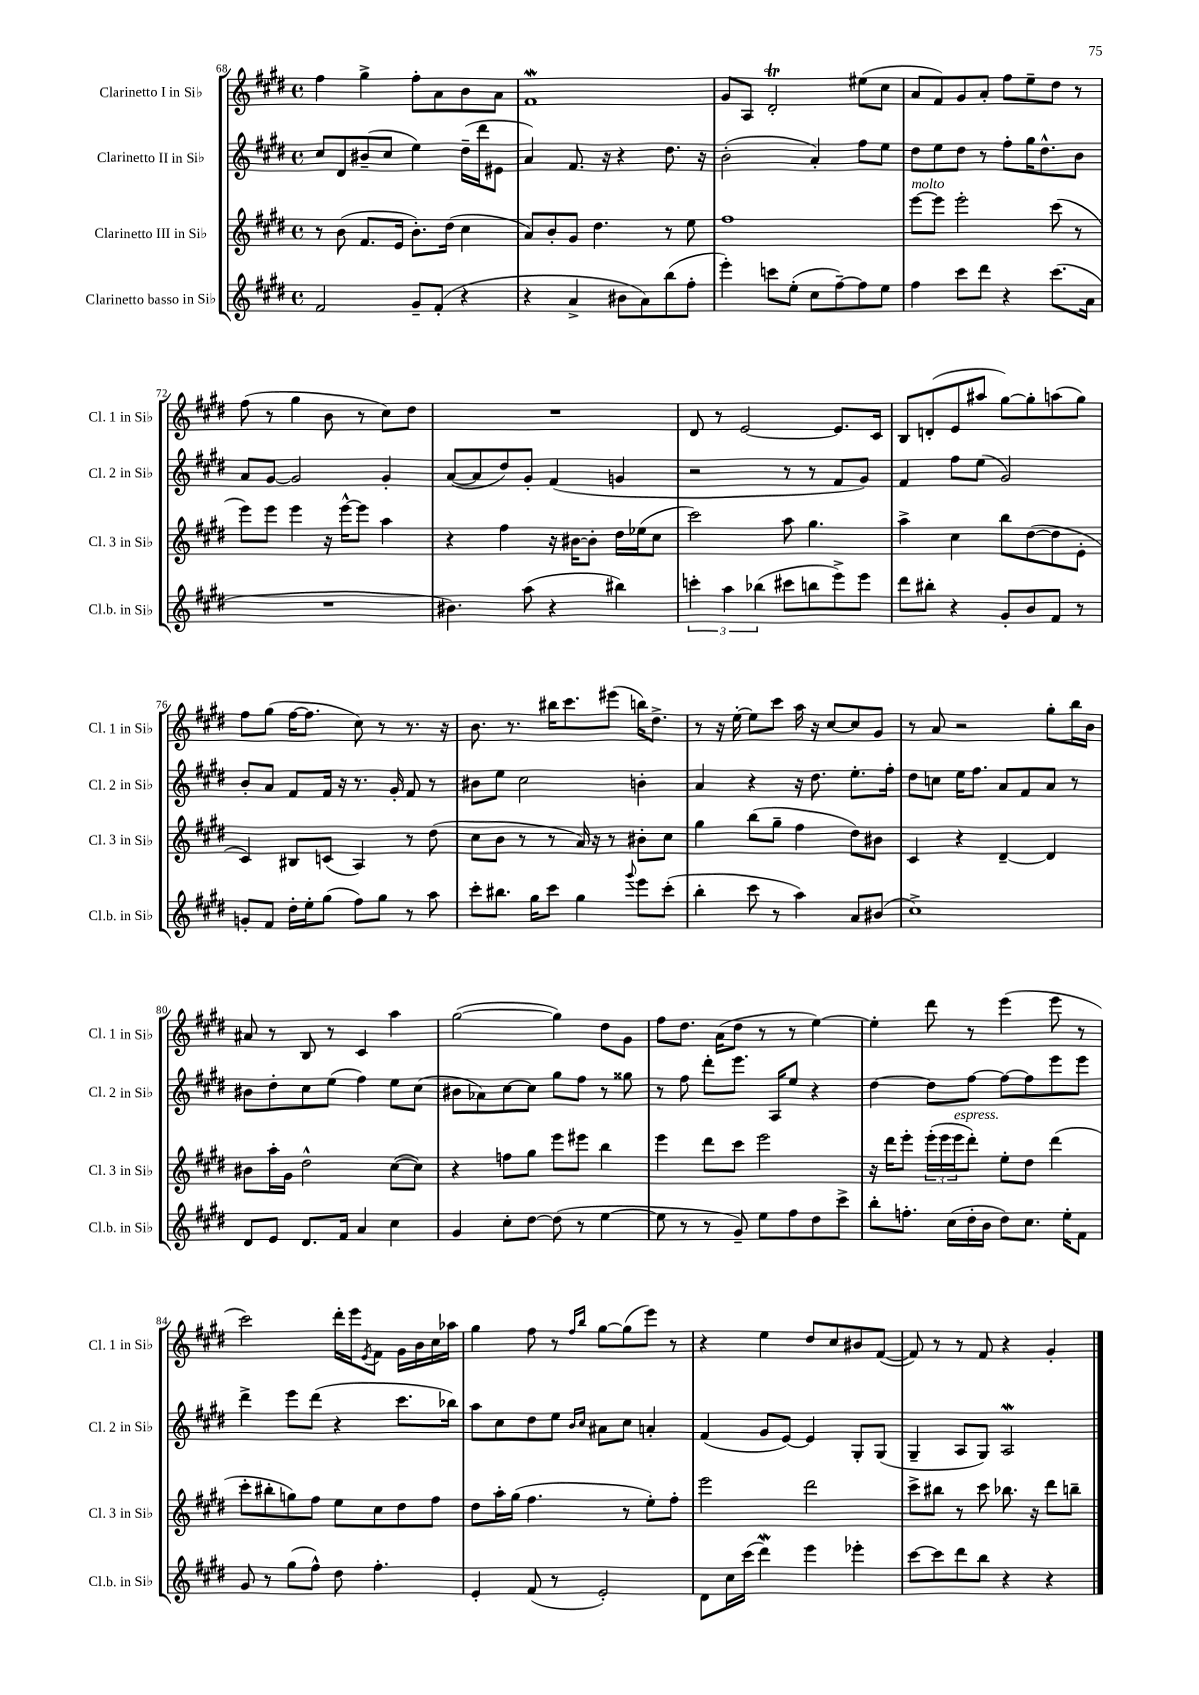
<<
\new StaffGroup <<
\new Staff = "s0" \with { instrumentName = "Clarinetto I in Sib" shortInstrumentName = "Cl. 1 in Sib" } {
    \clef treble \key e \major \defaultTimeSignature \time 4/4
    fis''4 gis''4-> fis''8-. a'8 b'8 a'8 |
    fis'1\mordent |
    gis'8 a8 dis'2-.\trill eis''8( cis''8 |
    a'8 fis'8) gis'8 a'8-. fis''8 e''8-- dis''8 r8 |
    fis''8( r8 gis''4 b'8 r8 cis''8) dis''8 |
    R1 |
    dis'8 r8 e'2~ e'8. cis'16 |
    b8 d'8-.( e'8 ais''8 gis''8~) gis''8-. a''8( gis''8) |
    fis''8 gis''8( fis''16~ fis''8. cis''8) r8 r8. r16 |
    b'8. r8. bis''16 cis'''8. eis'''8( b''16) dis''8.-> |
    r8 r16 e''16~-. e''8 cis'''8 a''16 r16 cis''8~ cis''8 gis'8 |
    r8 a'8 r2 gis''8-. b''16 b'16 |
    ais'8 r8 b8 r8 cis'4 a''4 |
    gis''2~( gis''4) dis''8 gis'8 |
    fis''8 dis''8. a'16( dis''8 r8 r8 e''4~) |
    e''4-. dis'''8 r8 e'''4( e'''8 r8 |
    cis'''2) dis'''16-. e'''16 \acciaccatura { e'8 } fis'8 gis'16 b'16 cis''16 aes''16 |
    gis''4 fis''8 r8 \grace { fis''16 b''16 } gis''8~ gis''8( e'''8) r8 |
    r4 e''4 dis''8 cis''8 bis'8 fis'8~( |
    fis'8) r8 r8 fis'8 r4 gis'4-. \bar "|." |
}
\new Staff = "s1" \with { instrumentName = "Clarinetto II in Sib" shortInstrumentName = "Cl. 2 in Sib" } {
    \clef treble \key e \major \defaultTimeSignature \time 4/4
    cis''8 dis'8 bis'8--( cis''8 e''4) dis''16--( dis'''16 eis'8 |
    a'4) fis'8. r16 r4 dis''8. r16 |
    b'2-.( a'4-.) fis''8 e''8 |
    dis''8 e''8 dis''8 r8 fis''8-. gis''16 dis''8.-^ b'8 |
    a'8 gis'8~ gis'2 gis'4-. |
    a'8~( a'8 dis''8) gis'8-. fis'4( g'4 |
    r2 r8 r8 fis'8 gis'8) |
    fis'4 fis''8 e''8( gis'2) |
    b'8-. a'8 fis'8 fis'16 r16 r8. gis'16-. fis'8 r8 |
    bis'8 e''8 cis''2 b'4-. |
    a'4 r4 r16 dis''8. e''8.-. fis''16-. |
    dis''8 c''8 e''16 fis''8. a'8 fis'8 a'8 r8 |
    bis'8 dis''8-. cis''8 e''8( fis''4) e''8 cis''8( |
    bis'8 aes'8) cis''8~ cis''8 gis''8 fis''8 r8 gisis''8 |
    r8 fis''8 dis'''8-. e'''8. a16 e''8 r4 |
    dis''4~ dis''8 fis''8~ fis''8~ fis''8 e'''8 e'''8 |
    dis'''4-> e'''8 dis'''8( r4 cis'''8. bes''16) |
    a''8 cis''8 dis''8 e''8 \grace { b'16 cis''16 } ais'8 cis''8 a'4-. |
    fis'4( gis'8 e'8~) e'4 gis8-. gis8( |
    gis4-- a8 gis8) a2\mordent \bar "|." |
}
\new Staff = "s2" \with { instrumentName = "Clarinetto III in Sib" shortInstrumentName = "Cl. 3 in Sib" } {
    \clef treble \key e \major \defaultTimeSignature \time 4/4
    r8 b'8( fis'8. e'16 b'8.-.) dis''16( cis''4 |
    a'8) b'8-. gis'8 dis''4. r8 e''8 |
    fis''1 |
    e'''8~^\markup { \italic "molto" } e'''8 e'''2-. cis'''8( r8 |
    e'''8) e'''8 e'''4 r16 e'''16~-^ e'''8 a''4 |
    r4 fis''4 r16 bis'16~ bis'8-. dis''16 ees''16( cis''8 |
    cis'''2) a''8 gis''4. |
    a''4-> cis''4 b''8 dis''8~( dis''8 e'8-. |
    cis'4) bis8 c'8( a4) r8 dis''8( |
    cis''8 b'8 r8 r8 a'16) r16 r8 bis'8-. cis''8 |
    gis''4 b''8( gis''8-- fis''4 dis''8) bis'8 |
    cis'4 r4 dis'4~-- dis'4 |
    bis'8 a''16-. gis'16 dis''2-^ cis''8~( cis''8) |
    r4 f''8 gis''8 e'''8 eis'''8 b''4 |
    e'''4 dis'''8 cis'''8 e'''2 |
    r16 dis'''16 e'''8-. \tuplet 3/2 { e'''16-.( e'''16 e'''16^\markup { \italic "espress." } } dis'''8-.) e''8-. dis''8 dis'''4( |
    cis'''8-. bis''8-. g''8) fis''8 e''8 cis''8 dis''8 fis''8 |
    dis''8 a''16-. gis''16( fis''4. r8 e''8-.) fis''8-. |
    e'''2 dis'''2 |
    cis'''8-> bis''8 r8 cis'''8 bes''8. r16 dis'''8 b''8-- \bar "|." |
}
\new Staff = "s3" \with { instrumentName = "Clarinetto basso in Sib" shortInstrumentName = "Cl.b. in Sib" } {
    \clef treble \key e \major \defaultTimeSignature \time 4/4
    fis'2 gis'8-- fis'8-.( r4 |
    r4 a'4-> bis'8 a'8) b''8( fis''8-. |
    e'''4-.) c'''8 e''8-.( cis''8 fis''8~--) fis''8 e''8 |
    fis''4 cis'''8 dis'''8 r4 cis'''8.( a'16 |
    R1 |
    bis'4.) a''8( r4 bis''4) |
    \tuplet 3/2 { c'''4-. a''4 bes''4( } cis'''8 b''8 e'''8->) e'''8 |
    dis'''8 bis''8-. r4 gis'8-. b'8 fis'8 r8 |
    g'8-. fis'8 dis''16-. e''16-. gis''8( fis''8) gis''8 r8 a''8 |
    cis'''8-. bis''8. gis''16 cis'''8 gis''4 \appoggiatura { gis'''8 } e'''8 cis'''8-.( |
    b''4-. cis'''8 r8 a''4) a'8 bis'8( |
    cis''1->) |
    dis'8 e'8 dis'8. fis'16 a'4 cis''4 |
    gis'4 cis''8-. dis''8~ dis''8( r8 e''4~ |
    e''8 r8 r8 gis'8--) e''8 fis''8 dis''8 cis'''8-> |
    b''8-. f''8.-. cis''16( dis''16-. b'16 dis''8) cis''8. e''16-. fis'8 |
    gis'8 r8 gis''8( fis''8-^) dis''8 fis''4.-. |
    e'4-. fis'8( r8 e'2-.) |
    dis'8 cis''16 cis'''16( dis'''4\mordent) e'''4 ees'''4-. |
    cis'''8~ cis'''8 dis'''8 b''8 r4 r4 \bar "|." |
}
>>
>>
\layout { \context { \Score currentBarNumber = #68 } }
